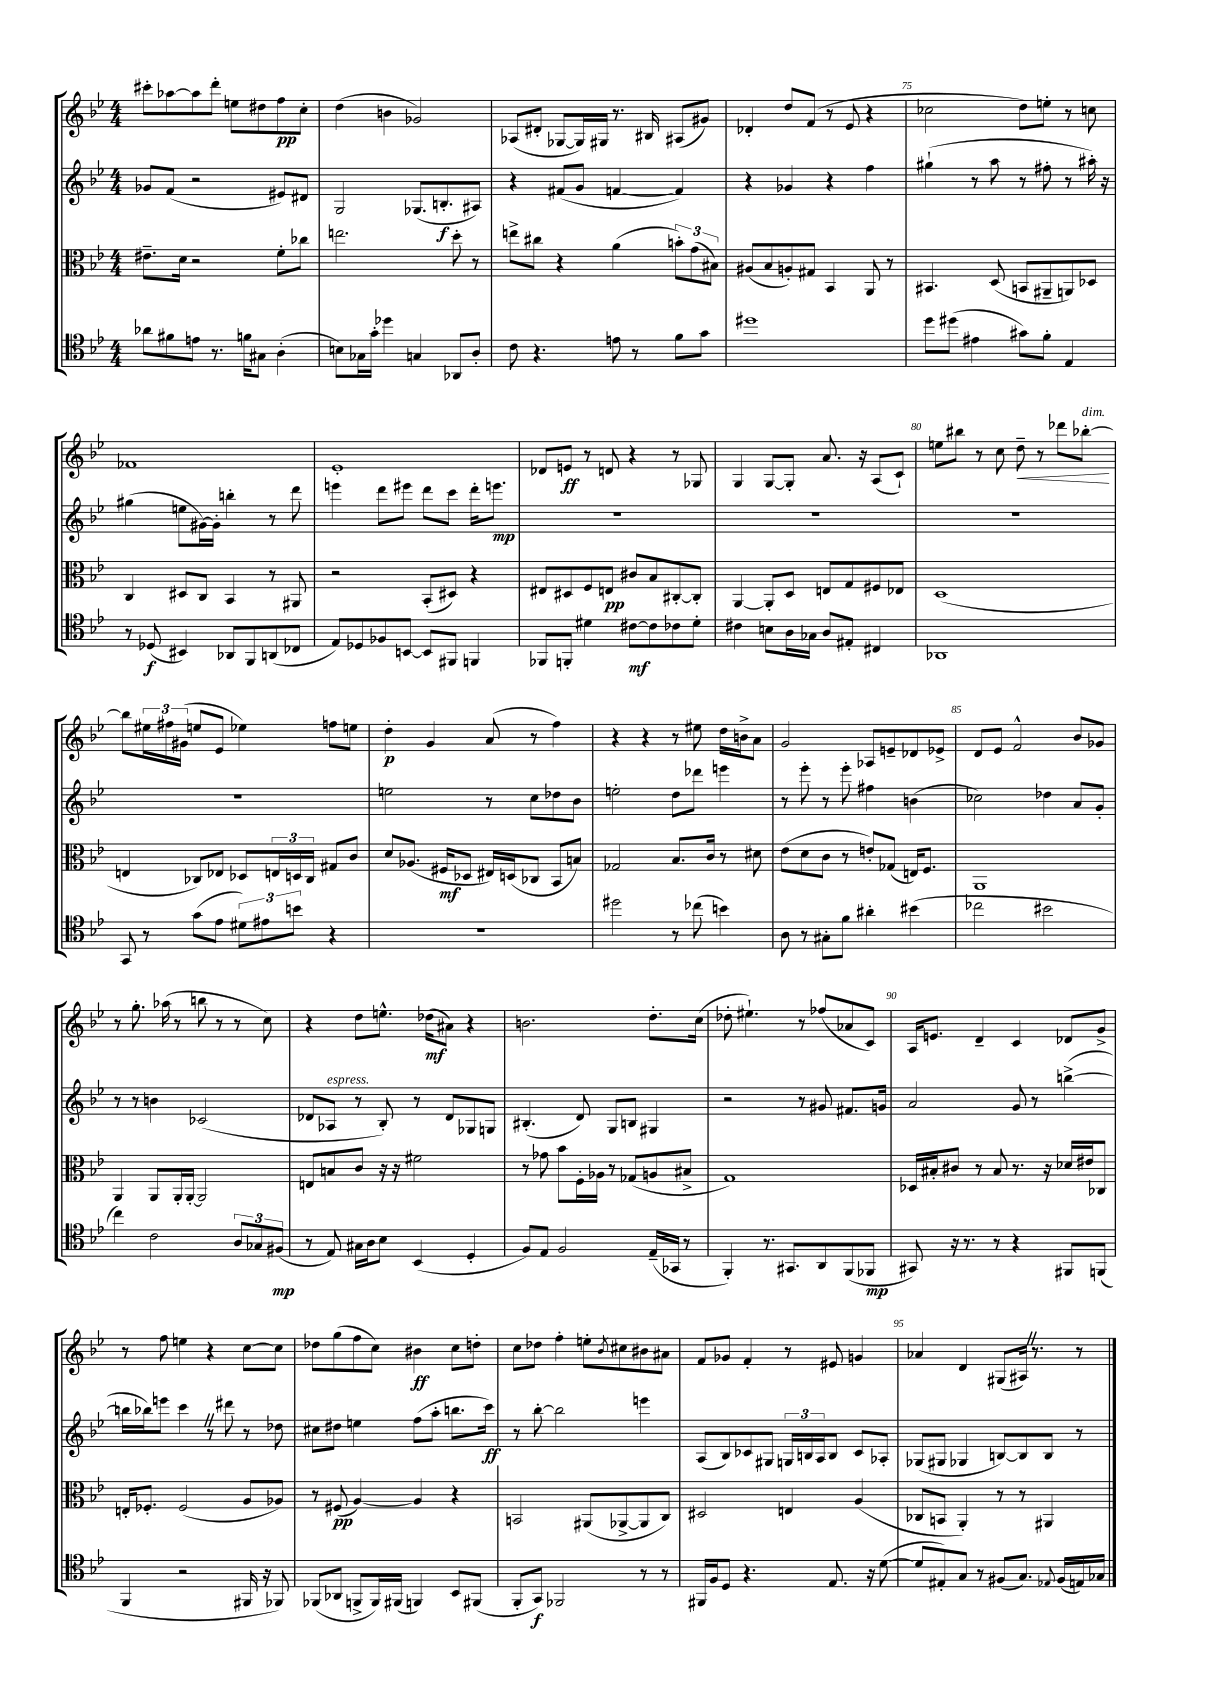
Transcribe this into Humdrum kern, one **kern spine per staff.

**kern	**kern	**kern	**kern
*staff4	*staff3	*staff2	*staff1
*clefC4	*clefC3	*clefG2	*clefG2
*k[b-e-]	*k[b-e-]	*k[b-e-]	*k[b-e-]
*M4/4	*M4/4	*M4/4	*M4/4
8a-	8.e#~	8g-	8ccc#'
8f#	.	(8f	[8aa-
.	16d	.	.
8e	2r	2r	8aa-]
8.r	.	.	8ddd'
.	.	.	8ee
16f	.	.	.
8G#	.	.	8dd#
(4A'	8f'	8e#)	8ff
.	8cc-	8d#	8cc'
=	=	=	=
8B)	2.ee	2G	(4dd
16G-	.	.	.
16g'	.	.	.
4dd-	.	.	4b
4G	.	(8.G-	2g-)
.	.	8.B'	.
8AA-	8dd'	.	.
8A'	8r	8A#)	.
=	=	=	=
8c	8ee^	4r	(8A-
4.r	8cc#	.	8d#'
.	4r	(8f#	[8G-
.	.	8g	16G-])
.	.	.	16G#
8e	(4a	[4f	8.r
8r	.	.	.
.	.	.	16B#
8f	12b')	4f])	(8A#
.	(12g	.	.
8g	.	.	8g#)
.	12B#)	.	.
=	=	=	=
1dd#	(8A#	4r	4d-'
.	8B-	.	.
.	8A')	4g-	8dd
.	8G#	.	(8f
.	4BB-	4r	8r
.	.	.	8e-
.	8AA	4ff	4r
.	8r	.	.
=	=	=	=
8dd	4.BB#	(4gg#`	2cc-
(8dd#	.	.	.
4e#	.	8r	.
.	(8D	8aa	.
8g#)	8BB	8r	8dd)
8f'	8AA#~	8ff#'	8ee'
4E-	8AA)	8r	8r
.	8D-	16aa#')	8cc
.	.	16r	.
=	=	=	=
8r	4C	(4gg#	1f-
(8D-	.	.	.
4BB#)	8D#	8ee	.
.	8C	[16g#)	.
.	.	16g#']	.
8AA-	4BB-	4bb'	.
8FF	.	.	.
(8AA	8r	8r	.
8C-	8AA#	8ddd	.
=	=	=	=
8E-)	2r	4eee	1e-'
8D-	.	.	.
8F-	.	8ddd	.
[8BB	.	8eee#	.
8BB]	(8BB-'	8ddd	.
8FF#	8D#)	8ccc	.
4FF	4r	16ddd'	.
.	.	8.eee	.
=	=	=	=
8FF-	8E#	1r	8d-
8FF'	8D#	.	8e
4d#	8F	.	8r
.	8E	.	8d
[8c#	8c#	.	4r
8c#]	8B-	.	.
8c-	[8C#'	.	8r
8d#'	8C#']	.	8G-
=	=	=	=
4c#	[4AA	1r	4G
8B	8AA']	.	[8G
16A	8D	.	8G']
16G-	.	.	.
8A	8E	.	8.a
8E#'	8G	.	.
.	.	.	16r
4C#	8F#	.	(8A
.	8E-	.	8c`)
=	=	=	=
1AA-	(1D	1r	8ee
.	.	.	8bb#
.	.	.	8r
.	.	.	8cc
.	.	.	8dd~
.	.	.	8r
.	.	.	8ddd-
.	.	.	[8bb-'
=	=	=	=
8GG	4E	1r	8bb-]
8r	.	.	24ee#
.	.	.	24ff#
.	.	.	(24g#
(8g	8C-)	.	8ee
8e-	8E-	.	8e-
12d#)	8D-	.	4ee-)
12e#	.	.	.
.	24E	.	.
12b	24D	.	.
.	24C-	.	.
4r	8G#	.	8ff
.	8c	.	8ee
=	=	=	=
1r	8d	2ee	4dd'
.	(8.A-	.	.
.	.	.	4g
.	16F#	.	.
.	8D-	.	.
.	16E#)	8r	(8a
.	(16D	.	.
.	8C-	8cc	8r
.	8BB-	8dd-	4ff)
.	8B)	8b-	.
=	=	=	=
2dd#	2G-	2ee'	4r
.	.	.	4r
8r	8.B-	8dd	8r
(8cc-	.	8ddd-	8ee#
.	16c	.	.
4b)	8r	4eee	16dd
.	.	.	16b^
.	8d#	.	8a
=	=	=	=
8A	(8e-	8r	2g
8r	8d	8eee-'	.
8G#'	8c	8r	.
8f	8r	8eee-'	.
4a#'	8e')	4ff#	8A-
.	(8G-	.	8e~
(4b#	16E)	(4b	8d-
.	8.F	.	.
.	.	.	8e-^
=	=	=	=
2cc-	1AA	2cc-)	8d
.	.	.	8e-
.	.	.	2f^^
2b#	.	4dd-	.
.	.	8a	8b-
.	.	8g'	8g-
=	=	=	=
4cc)	4AA	8r	8r
.	.	8r	8.gg'
2c	8AA	4b	.
.	.	.	(16aa-
.	16AA'	.	8r
.	[16AA'	.	.
.	2AA]	(2c-	8bb
.	.	.	8r
12A	.	.	8r
12G-	.	.	.
.	.	.	8cc)
(12F#	.	.	.
=	=	=	=
8r	8E	8d-	4r
8E-)	8B	8A-	.
16G#	8c	8r	8dd
16A	.	.	.
8B-	16r	8B-')	8.ee^^
.	16r	.	.
(4BB-	2f#	8r	.
.	.	.	(16dd-
.	.	8d-	8a#)
4D'	.	8G-	4r
.	.	8G	.
=	=	=	=
8F)	8r	(4.B#'	2.b
8E-	8g-	.	.
2F	8b-	.	.
.	16F'	8d)	.
.	16A-	.	.
.	8r	8G	.
.	(8G-	8B	.
(16E-~	8A	4G#	8.dd'
16GG-	.	.	.
8r	8B#^	.	.
.	.	.	(16cc
=	=	=	=
4FF')	1G)	2r	8dd-'
.	.	.	4.ee#`)
8.r	.	.	.
8.GG#	.	.	.
.	.	8r	8r
8AA	.	8g#	(8ff-
(8FF	.	8.f#	8a-
8FF-	.	.	8c)
.	.	16g	.
=	=	=	=
8GG#)	16D-	2a	16A
.	16B#'	.	8.e
16r	8c#	.	.
8.r	.	.	.
.	8r	.	4d~
8r	8B#	.	.
4r	8.r	8g	4c
.	.	8r	.
.	16r	.	.
8FF#	16d-	([4bb^	8d-
.	16e#	.	.
(8FF	8C-	.	8g^
=	=	=	=
4FF	16E'	16bb]	8r
.	8.F-'	16bb-)	.
.	.	8eee	8ff
2r	(2F-	4ccc	4ee
.	.	8r	4r
.	.	8ddd#	.
16FF#	8A	8r	[8cc
16r	.	.	.
8FF-)	8A-)	8dd-	8cc]
=	=	=	=
(8FF-	8r	8cc#	8dd-
8AA-	(8F#	8dd#	(8gg
8FF^	[4A)	4ee	8ff
16FF)	.	.	8cc)
(16FF#	.	.	.
4FF)	4A]	(8ff	4b#
.	.	8aa'	.
8BB-	4r	8.bb	8cc
(8FF#	.	.	8dd'
.	.	16ccc)	.
=	=	=	=
8FF'	2BB	8r	8cc
8GG)	.	[8bb-'	8dd-
2FF-	.	2bb-]	4ff'
.	(8AA#	.	8ee'
.	.	.	8qb-
.	[8AA-^	.	8cc#
8r	8AA-]	4eee	8b#
8r	8C)	.	8a#
=	=	=	=
16FF#	2D#	(8A	8f
16F	.	.	.
8D	.	8B-)	8g-
4.r	.	8c-	4f'
.	.	8G#	.
.	4E	24G	8r
.	.	24B	.
.	.	24A	.
8.E-	.	8B	8e#
.	(4A	8c-	4g
16r	.	.	.
([8d	.	8A-'	.
=	=	=	=
8d]	8C-	(8G-	4a-
8E#')	8BB	8G#	.
8G	4AA')	4G-	4d
8r	.	.	.
(8F#	8r	[8B)	(8G#
8.G)	8r	8B]	16A#)
.	.	.	8.r
.	4AA#	8B	.
8qqE-	.	.	.
(16F#	.	.	.
16E)	.	8r	8r
16G-	.	.	.
==	==	==	==
*-	*-	*-	*-
